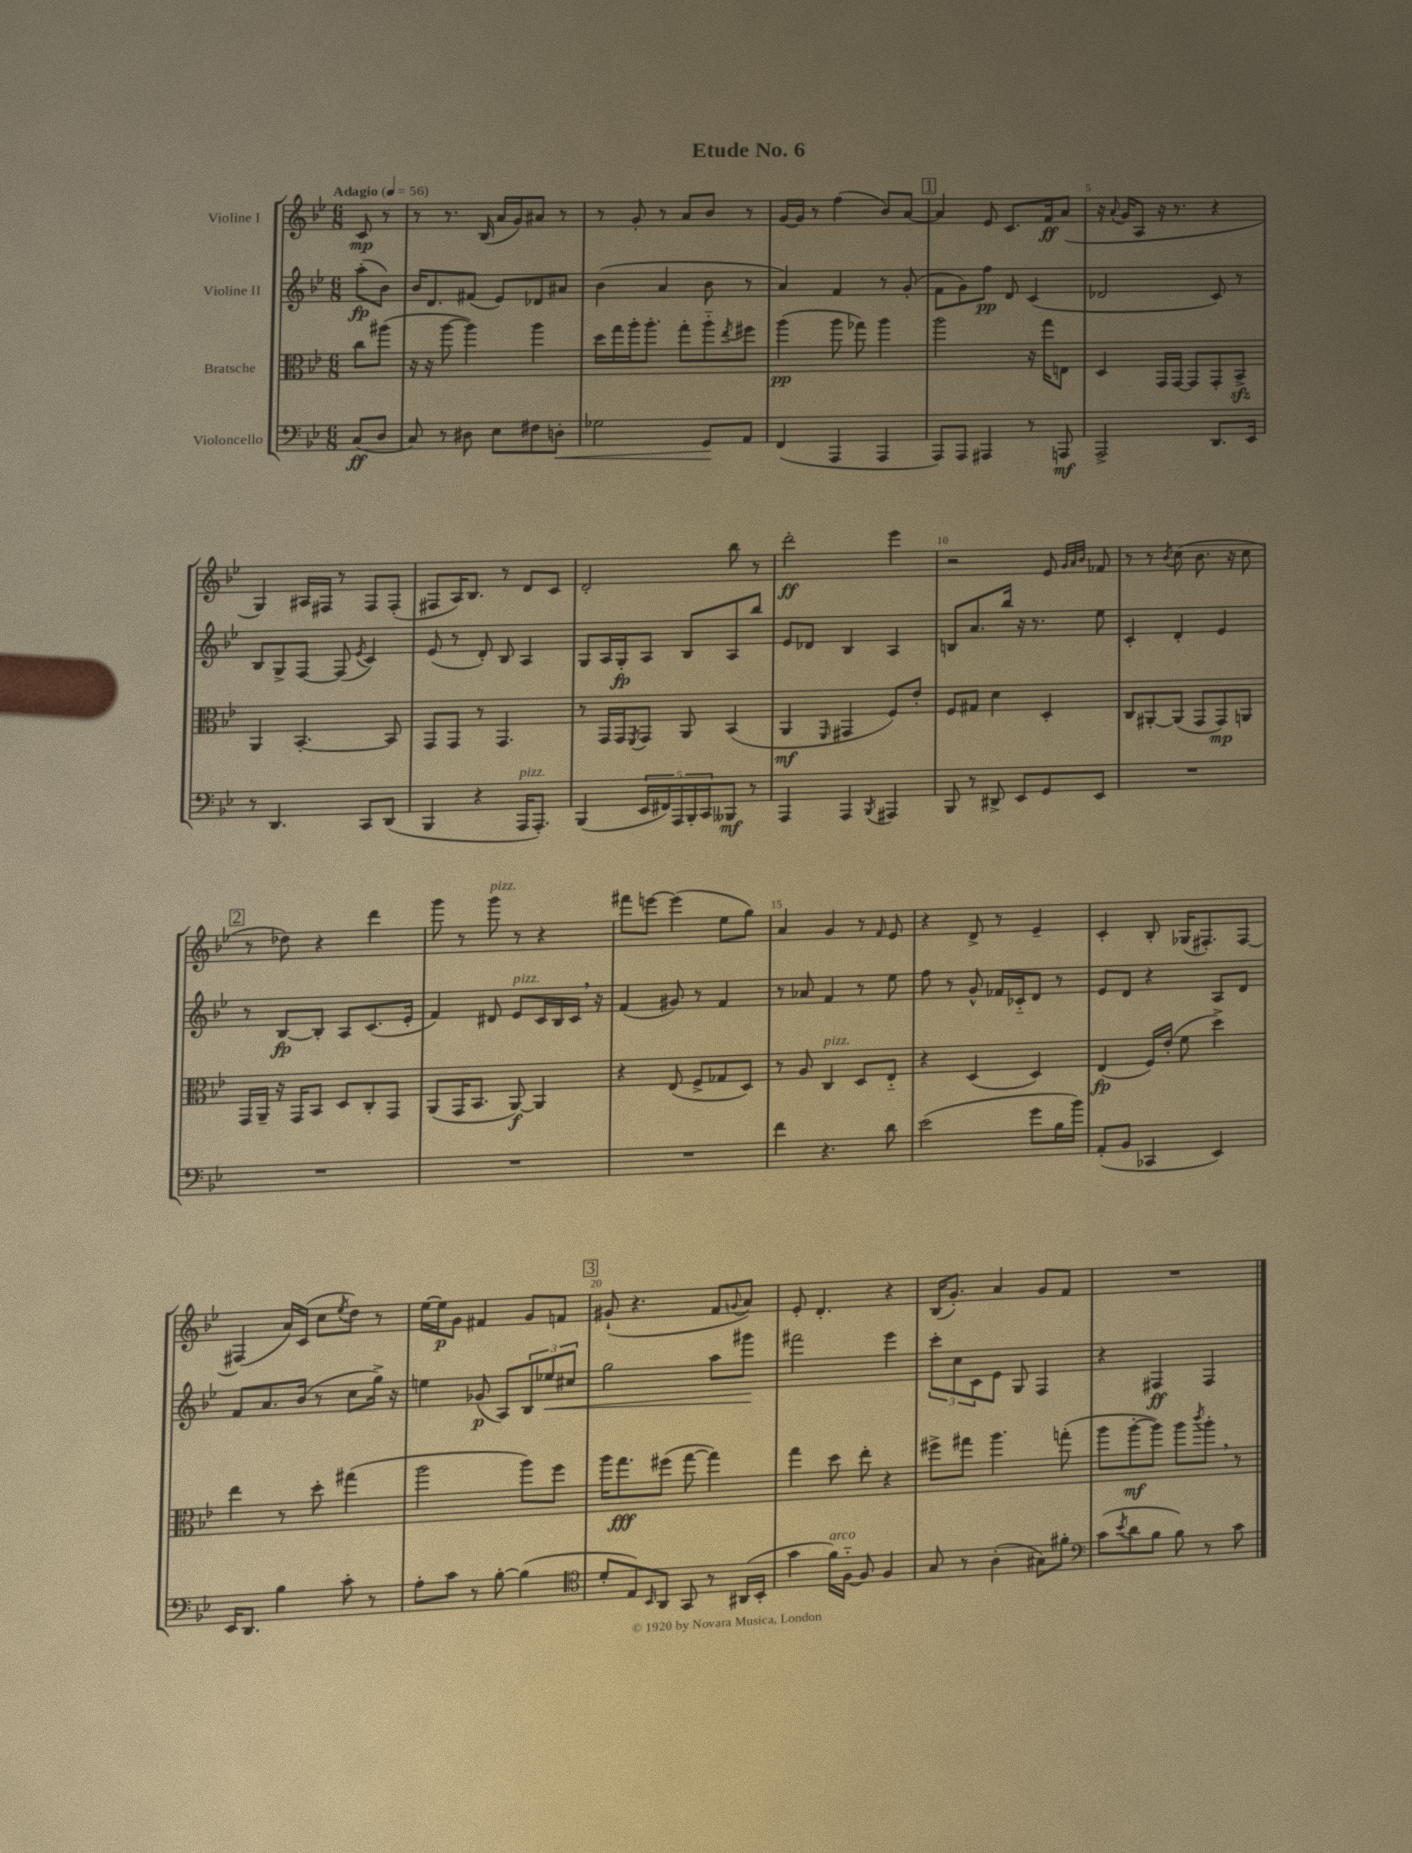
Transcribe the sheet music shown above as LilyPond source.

\header { title = "Etude No. 6" }
<<
\new StaffGroup <<
\new Staff = "s0" \with { instrumentName = "Violine I" } {
    \clef treble \key bes \major \numericTimeSignature \time 6/8 \partial 4 \tempo "Adagio" 4 = 56
    c'8\mp r8 |
    r8 r8. bes16( a'16 g'16) ais'8 r8 |
    r8 g'8-. r8 a'8 bes'8 r8 |
    g'16~ g'16 r8 f''4( bes'8) a'8~ |
    \mark \markup { \box "1" } a'4 ees'8 c'8. f'16\ff a'8( |
    r16 \appoggiatura { a'8 } g'16 a8 r16 r8. r4 |
    g4) ais16 fis16 r8 fis8 fis8-.( |
    fis8 a16) bes8. r8 d'8 c'8 |
    d'2-. bes''8 r8 |
    d'''2-.\ff ees'''4 |
    r2 ees'8 \grace { g'32 a'32 bes'32 } fes'8 |
    r8 r8 \acciaccatura { bes'8 } c''8( bes'8. r16 c''8 |
    \mark \markup { \box "2" } r8 des''8) r4 d'''4 |
    g'''8 r8 g'''8^\markup { \italic "pizz." } r8 r4 |
    fis'''8 e'''8~ e'''4( ees''8 g''8) |
    a'4 g'4 r8 \grace { f'16 } ees'8 |
    r4 d'8-> r8 ees'4-- |
    c'4-. bes8-. ges16( fis8.-.) fis8~ |
    fis4( a'16) c'16( c''8 \acciaccatura { ees''8 } d''8) r8 |
    ees''16~ ees''16\p g'8 fis'4 g'8 f'8 |
    \mark \markup { \box "3" } gis'8-!( r4. f'8 \appoggiatura { g'8 } a'8) |
    ees'8-. d'4.-. r4 |
    bes16( g'8.-.) a'4 g'8 f'8 |
    R2. \bar "|." |
}
\new Staff = "s1" \with { instrumentName = "Violine II" } {
    \clef treble \key bes \major \numericTimeSignature \time 6/8 \partial 4
    a''8-.\fp( bes'8) |
    bes'16 d'8. fis'8( ees'8) des'8 ais'8 |
    bes'4( a'4 bes'8 r8 |
    a'4) f'4 r8 g'8-.( |
    \mark \markup { \box "1" } f'8 g'8) f''8\pp d'8 c'4( |
    des'2 c'8) r8 |
    bes8 g8-> f8~ f8( \acciaccatura { ees'8 } c'4) |
    ees'8( r8 d'8-.) bes8 a4 |
    g8 a16 g16-.\fp a8 bes8 a8 bes''8 |
    ees'8 des'8 bes4 a4 |
    b8 a'8. bes''16 r16 r8. ees''8 |
    c'4-. d'4-. ees'4 |
    \mark \markup { \box "2" } r8 bes8~\fp bes8-. a8 c'8.( ees'16-. |
    f'4) dis'8 ees'8^\markup { \italic "pizz." } c'16 bes16 c'16 \breathe r16 |
    f'4( gis'8) r8 f'4 |
    r8 aes'8 f'4 r8 ees''8 |
    f''8 r8 g'8-^ fes'16 ces'16-_ d'8 r8 |
    ees'8 d'8 r4 a8 d'8 |
    f'8 a'8. bes'16( r8 c''8 g''16->) r16 |
    e''4 ges'8\p( a8) \tuplet 3/2 { bes8 ees''8\< cis''8 } |
    \mark \markup { \box "3" } g''2 a''8 gis'''8\! |
    fis'''2 ees'''4 |
    \tuplet 3/2 { c'''8-. c''8 c'8 } ees'8 g8 f4 |
    r4 fis4\ff fis4 \bar "|." |
}
\new Staff = "s2" \with { instrumentName = "Bratsche" } {
    \clef alto \key bes \major \numericTimeSignature \time 6/8 \partial 4
    c''8 ais''8( |
    r16 r16 a''8~ a''4) a''4 |
    d''16 g''16 a''16-. a''8.-. g''8-. a''8-_ \acciaccatura { ees''8 } fis''8 |
    a''4\pp( a''8 ges''8) a''4 |
    \mark \markup { \box "1" } a''2 r16 g''16 e8 |
    d4 g,16 g,16~ g,8 g,8-. bes,8->\sfz |
    a,4 bes,4.~-. bes,8 |
    g,8 g,8 r8 g,4. |
    r8 g,16 g,16 \acciaccatura { f,8 } g,8 a,8 bes,4( |
    a,4\mf \grace { f,16 } gis,4 f8) ees'8-. |
    f8 gis8 d'4 d4-. |
    c8 ais,8~-. ais,8( g,8 g,8\mp) a,8 |
    \mark \markup { \box "2" } g,16 a,16-- r16 g,16 bes,8 d8 c8-. g,8 |
    a,8( g,16 bes,8. a,8~\f) a,4 |
    r4 ees8( f8-> ges8 d8) |
    r8 a8 c4^\markup { \italic "pizz." } d8 ees8-_ |
    r4 d4( d4) |
    ees4\fp( f16) ees'16-.( f'8 d''4->) |
    ees''4 r8 d''8-. gis''4( |
    a''2 a''8) f''8 |
    \mark \markup { \box "3" } a''16 g''8.\fff fis''8( g''8~ g''4) |
    g''4 d''8 ees''8-. r4 |
    fis''8-> gis''8 a''4. g''8-.( |
    a''8 a''8~-.\mf a''8) a''8 \acciaccatura { c'''8 } a''8-. \breathe r8 \bar "|." |
}
\new Staff = "s3" \with { instrumentName = "Violoncello" } {
    \clef bass \key bes \major \numericTimeSignature \time 6/8 \partial 4
    c8\ff( d8 |
    c8) r8 dis8 ees8 fis8 d8-.\< |
    ges2 g,8\! a,8 |
    f,4( a,,4 a,,4 |
    \mark \markup { \box "1" } a,,8) a,,8 ais,,4 r8 a,,8\mf |
    a,,2-> d,8. ees,16 |
    r8 d,4. c,8 d,8( |
    bes,,4 r4 a,,16^\markup { \italic "pizz." } a,,8.-.) |
    bes,,4( \tuplet 5/4 { ees,16 fis,16) a,,16 bes,,16-. c,16 } beses,,8\mf r8 |
    a,,4 a,,4 \acciaccatura { bes,,8 } ais,,4 |
    bes,,8 r8 dis,8-> ees,8 g,8 ees,8 |
    R2. |
    \mark \markup { \box "2" } R2. |
    R2. |
    R2. |
    f'4 r4. d'8 |
    ees'2( g'8 bes16 bes'16) |
    a,8-.( bes,8 ces,4 ees,4) |
    ees,16 d,8. bes4 c'8-. r8 |
    a8-. c'8 r8 bes8~-. bes4( |
    \mark \markup { \box "3" } \clef tenor d'8-. ees8) \grace { bes,16 } a,8 g,8 r8 ais,16( bes,16-. |
    g'4 f'16^\markup { \italic "arco" }) f16~-_ f8 f4 |
    g8 r8 a4-.( gis8) fis'8-. |
    \clef bass c'8( \acciaccatura { ees'8 } d'8 bes8 bes8) r8 c'8 \bar "|." |
}
>>
>>
\layout { \context { \Score \override BarNumber.break-visibility = ##(#f #t #t) barNumberVisibility = #(every-nth-bar-number-visible 5) } }
